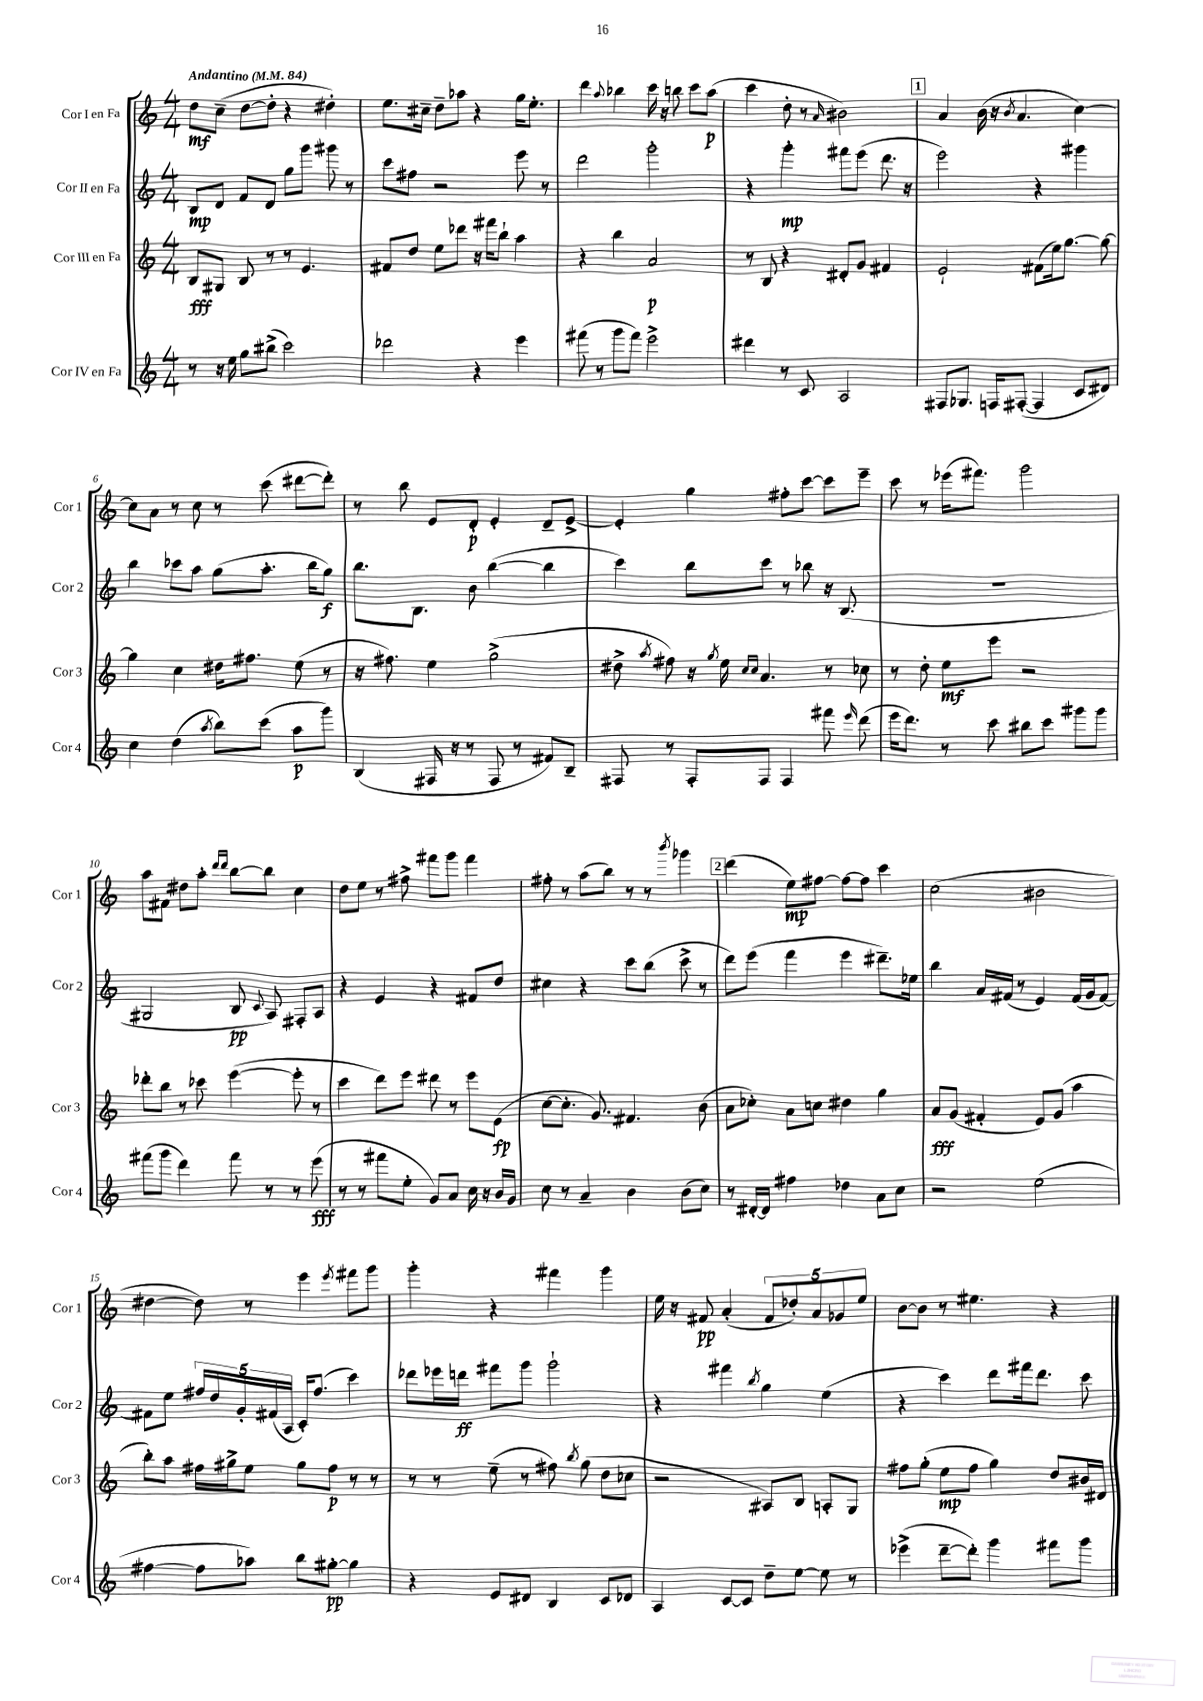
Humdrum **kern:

**kern	**kern	**kern	**kern
*staff4	*staff3	*staff2	*staff1
*clefG2	*clefG2	*clefG2	*clefG2
*k[]	*k[]	*k[]	*k[]
*M4/4	*M4/4	*M4/4	*M4/4
*MM84	*MM84	*MM84	*MM84
8r	8B/L	8B/L	8dd\L
16r	8G#/J	8d/J	(8cc~\J
16ee\	.	.	.
8gg\L	8B/	8f/L	[8dd\L
(8bb#^\J	8r	8d/J	8dd'\]J
2ccc\)	8r	8gg\L	4r
.	4.e/	8ggg\J	.
.	.	8ggg#\	4dd#'\)
.	.	8r	.
=	=	=	=
2ddd-\	8f#/L	8ccc\L	8.ee\L
.	8dd/J	8ff#\J	.
.	.	.	16cc#~\Jk
.	8ee\L	2r	8dd~\L
.	8ddd-\J	.	8aa-\J
4r	16r	.	4r
.	16fff#\LK	.	.
.	8bb`\J	.	.
4eee\	4aa\	8eee\	16gg\LK
.	.	.	8.ee'\J
.	.	8r	.
=	=	=	=
(8fff#\	4r	2ddd\	4ddd\
8r	.	.	.
.	.	.	8qqaa/
8ggg\L	4bb\	.	4bb-\
8fff#\J)	.	.	.
2eee^\	2a/	2ggg'\	16ccc\
.	.	.	16r
.	.	.	8bb\
.	.	.	8ccc\L
.	.	.	(8aa\J
=	=	=	=
4ddd#\	8r	4r	4ccc\
.	8B/	.	.
8r	4r	4ggg'\	8dd'\
8c/	.	.	8r
.	.	.	16qqa/
2A/	8d#'/L	8fff#\L	2b#\)
.	8g/J	(8eee\J	.
.	4f#/	8.ddd\	.
.	.	16r	.
=	=	=	=
8F#/L	2e`/	2eee\)	4a/
8.G-/J	.	.	.
.	.	.	(16b\
16F/LK	.	.	16r
.	.	.	8qb/
([8F#'/J	.	.	4.a/
4F#/]	(8f#\L	4r	.
.	16ee\k)	.	.
.	[8.gg\J	.	.
8c/L	.	4ggg#\	[4cc\)
8d#/J)	8gg\_	.	.
=	=	=	=
4cc\	4gg\]	4bb\	8cc\]L
.	.	.	8a\J
(4dd\	4cc\	8ccc-\L	8r
.	.	8aa\J	8cc\
8qaa/	.	.	.
8bb\L)	16dd#\LK	(8gg\L	8r
.	8.ff#\J	.	.
(8ccc\J	.	8.aa'\J	(8ccc\
8aa\L	(8ee\	.	[8ddd#\L
.	.	16bb\LK	.
8ggg\J)	8r	8gg\J)	8ddd#'\]J)
=	=	=	=
(4B/	16r	8.bb\L	8r
.	8.ff#\)	.	.
.	.	.	8bb\
.	.	8.B\J	.
16F#/	4ee\	.	8e/L
16r	.	.	.
8r	.	8b\	8d'/J
8F#/	(2gg^\	([4bb\	4e'/
8r	.	.	.
8f#/L)	.	4bb\]	8d~/L
8B~/J	.	.	[8e^/J
=	=	=	=
8F#/	8dd#^\	4ccc\)	4e'/]
.	8qaa/	.	.
8r	8ff#\)	.	.
8F#'/L	16r	8bb\L	4gg\
.	8qgg/	.	.
.	16ee\	.	.
.	16qqcc/LL	.	.
.	16qqcc/JJ	.	.
8F#/J	4.a/	8ccc\J	.
4F#/	.	8r	8ff#'\L
.	.	8bb-\	[8ccc\J
8fff#\	8r	16r	8ccc\]L
.	.	(8.B/	.
16qqeee/	.	.	.
(8ddd\	8cc-\	.	8eee~\J
=	=	=	=
16eee\LK	8r	1r	8ccc\
8.ddd\J)	.	.	.
.	8dd'\	.	8r
8r	8ee\L	.	(16eee-\LK
.	.	.	8.fff#\J)
8ccc\	8eee\J	.	.
8bb#\L	2r	.	2ggg\
8ccc\J	.	.	.
8ggg#\L	.	.	.
8ggg#\J	.	.	.
=	=	=	=
(8fff#\L	8ddd-'\L	2G#/	8aa\L
8ggg\J	8bb\J	.	8f#\J
4ddd\)	8r	.	8dd#\L
.	8ccc-\	.	8aa'\J
.	.	.	16qqddd/LL
.	.	.	16qqddd/JJ
8fff#\	([4eee\	8B/	[8bb\L
.	.	8qqc/	.
8r	.	8A/)	8bb\]J
8r	8eee'\]	8F#'/L	4cc\
(8eee\	8r	8A/J	.
=	=	=	=
8r	4ccc\	4r	8dd\L
8r	.	.	8ee\J
8fff#\L	8ddd\L)	4e/	8r
8ee'\J	8eee\J	.	8ff#^\
8g/L)	8ddd#\	4r	8fff#\L
8a/J	8r	.	8ggg\J
16cc\	8eee\L	8f#/L	4fff#\
16r	.	.	.
16b/LL	(8e\J	8dd/J	.
16g/JJ	.	.	.
=	=	=	=
8cc\	[8cc\L	4cc#\	8ff#'\
8r	8.cc'\]J	.	8r
4a~/	.	4r	(8aa\L
.	8.g/)	.	.
.	.	.	8bb\J)
4b\	4.f#/	8ccc\L	8r
.	.	(8bb\J	8r
.	.	.	8qbbb/
(8b\L	.	8ccc^\	4ggg-\
8cc\J)	(8b\	8r	.
=	=	=	=
8r	8a\L	8ddd\L)	(4ddd\
[16d#'/LL	8cc-'\J)	(8eee\J	.
16d#/]JJ	.	.	.
4ff#\	8a\L	4fff\	8ee\L)
.	8cc\J	.	[8ff#\J
4dd-\	4dd#\	4eee\	8ff#\_L
.	.	.	8ff#\]J
8a\L	4gg\	8.ddd#~\L)	4ccc\
8cc\J	.	.	.
.	.	16ee-\Jk	.
=	=	=	=
2r	8a/L	4bb\	(2cc\
.	(8g/J	.	.
.	4f#'/	16a/LL	.
.	.	(16f#/JJ	.
.	.	8r	.
(2ee\	8e/L)	4e/)	2b#\
.	(8g/J	.	.
.	4aa\	(16f#/LL	.
.	.	16g/J	.
.	.	[8f#/J)	.
=	=	=	=
[4ff#\	8bb'\L)	8f#\]L	[4dd#\
.	8aa\J	8ee\J	.
8ff#\]L	16ff#\LL	20ff#/LL	8dd#\])
.	.	20dd/	.
.	16gg#^\J	.	.
.	.	20g'/	.
8aa-\J)	8ee\J	.	8r
.	.	(20f#/	.
.	.	20A/JJ	.
8bb\L	8gg#\L	16c'/LK)	4eee\
.	.	(8.ff#/J	.
[8gg#'\J	8ff#\J	.	.
.	.	.	8qeee/
4gg#\]	8r	4ccc\)	8fff#\L
.	8r	.	8ggg\J
=	=	=	=
4r	8r	8ddd-\L	4ggg'\
.	8r	16eee-\L	.
.	.	16ddd\JJ	.
8e/L	(8ee~\	8fff#\L	4r
8d#/J	8r	8ggg\J	.
4B/	8ff#\)	2ggg`\	4fff#\
.	8qbb/	.	.
.	(8gg\	.	.
8c/L	8dd\L	.	4ggg\
8d-/J	8cc-\J	.	.
=	=	=	=
4A/	2r	4r	16ee\
.	.	.	16r
.	.	.	8f#/
[8c/L	.	4fff#\	(4a'/
8c/]J	.	.	.
.	.	8qbb/	.
8dd~\L	8A#/L)	4gg\	10f#/L
.	.	.	10dd-'/)
[8ee\J	8B/J	.	.
.	.	.	10a/
8ee\]	8A'/L	(4ee\	.
.	.	.	10g-/
8r	8G/J	.	.
.	.	.	10ee/J
=	=	=	=
(4eee-^\	8ff#\L	4r	[8b\L
.	(8gg'\J	.	8b\]J
[8ddd~\L	8ee\L	4ccc\)	8r
8ddd'\]J)	8ff#\J	.	4.ee#\
4ggg\	4gg\)	8ddd\L	.
.	.	16fff#\k	.
.	.	8.ddd\J	.
8fff#\L	8dd/L	.	4r
8ggg\J	16b#/L	8ccc\	.
.	16d#/JJ	.	.
==	==	==	==
*-	*-	*-	*-
